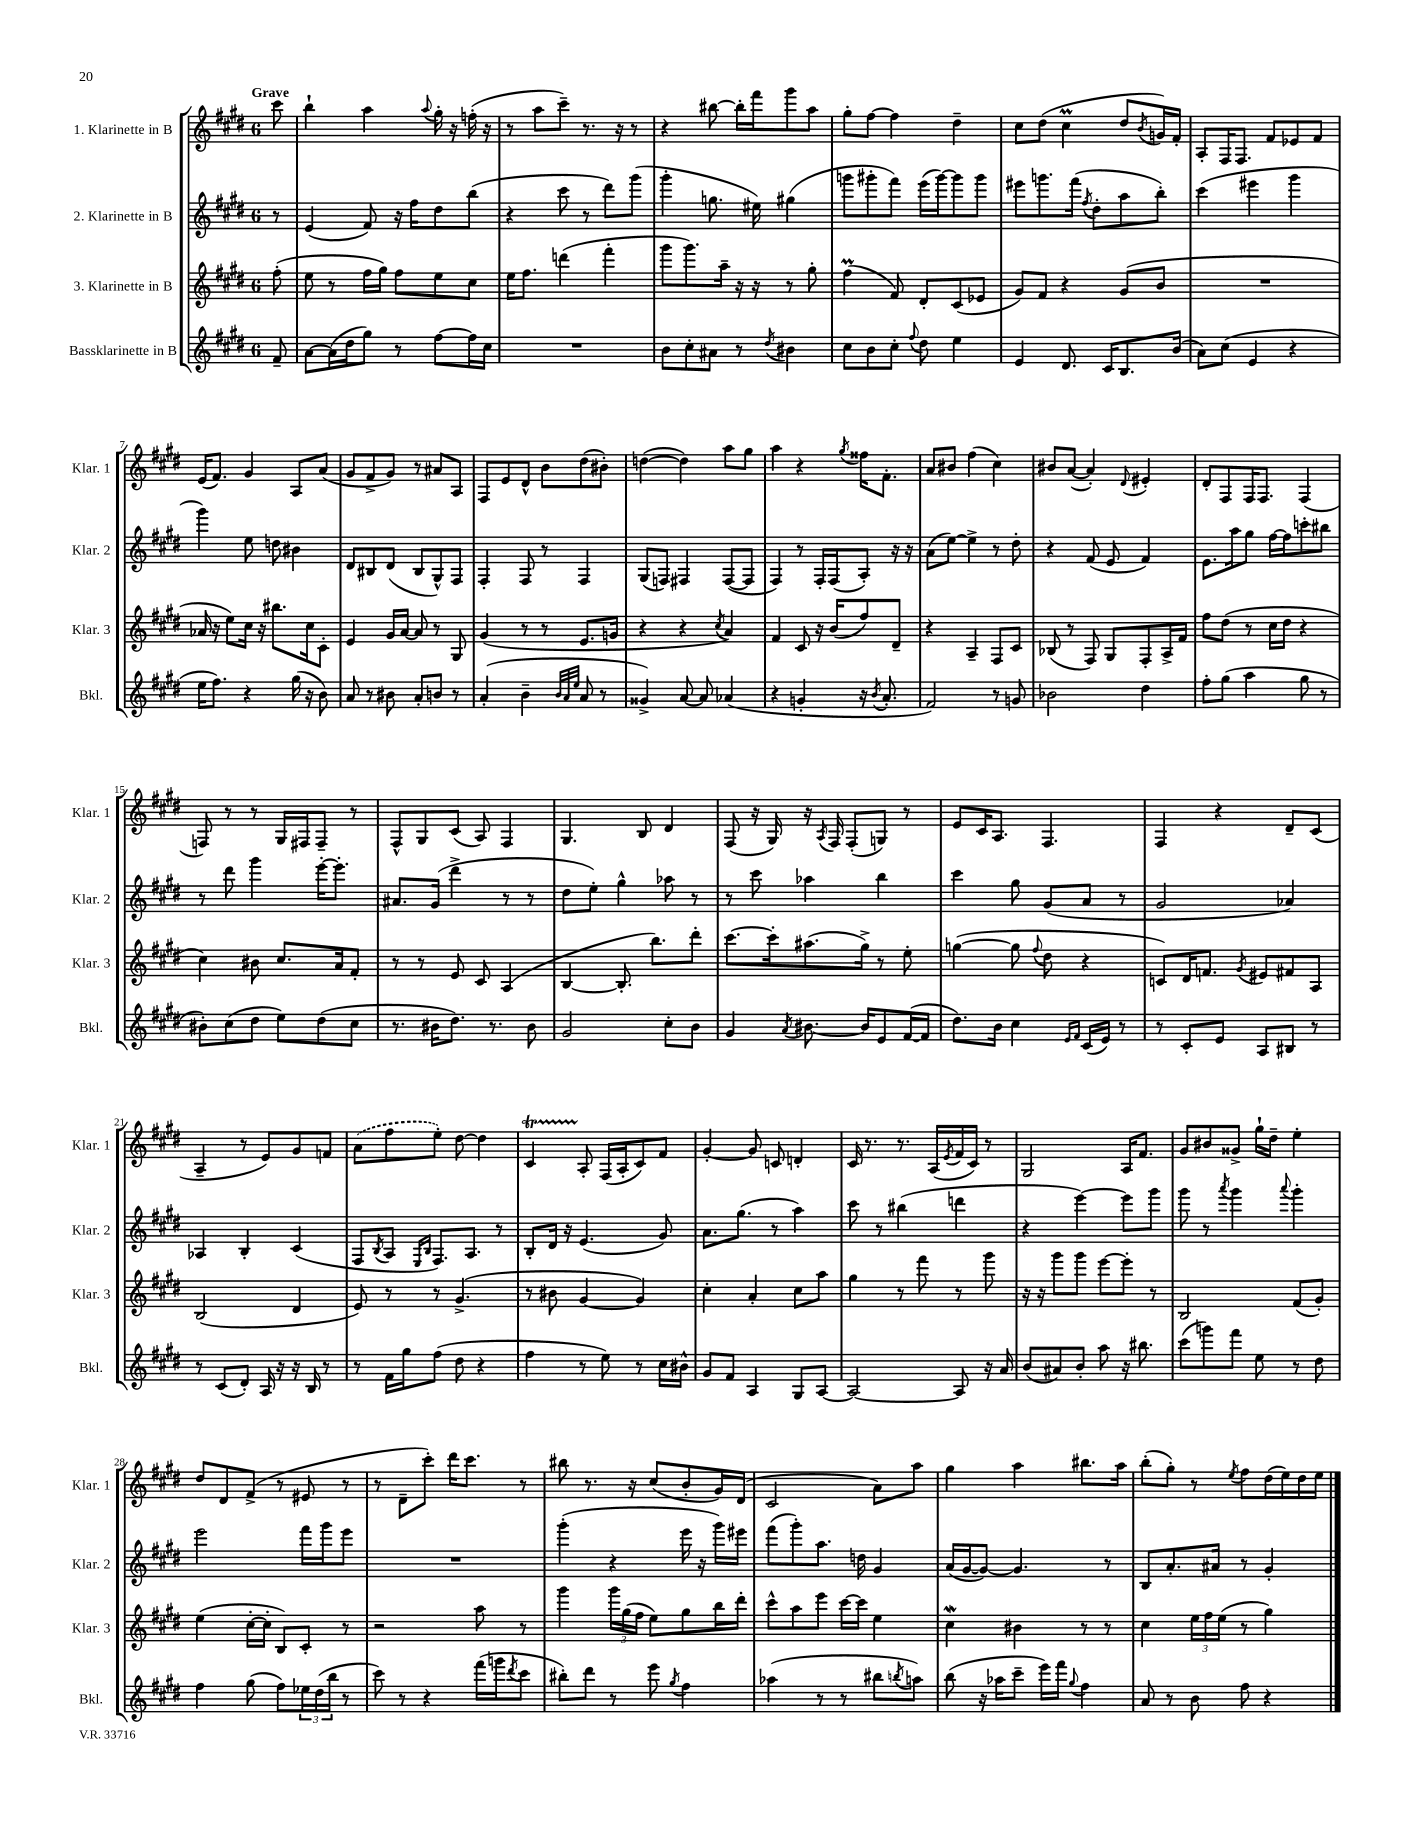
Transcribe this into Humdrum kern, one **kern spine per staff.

**kern	**kern	**kern	**kern
*staff4	*staff3	*staff2	*staff1
*clefG2	*clefG2	*clefG2	*clefG2
*k[f#c#g#d#]	*k[f#c#g#d#]	*k[f#c#g#d#]	*k[f#c#g#d#]
*M6/8	*M6/8	*M6/8	*M6/8
8f#~	(8ff#'	8r	8ccc#
=	=	=	=
[8a	8ee	(4e	4bb`
(16a]	8r	.	.
16dd#	.	.	.
8gg#)	16ff#	8f#)	4aa
.	16gg#)	.	.
8r	8ff#	16r	.
.	.	16ff#	.
.	.	.	8qqaa
[8ff#	8ee	8dd#	16gg#'
.	.	.	16r
16ff#]	8cc#	(8bb	(16ff'
16cc#	.	.	16r
=	=	=	=
2.r	16ee	4r	8r
.	8.ff#	.	.
.	.	.	8aa
.	(4ddd	8ccc#	8ccc#~)
.	.	8r	8.r
.	4fff#'	8ddd#)	.
.	.	.	16r
.	.	(8ggg#	8r
=	=	=	=
8b	8ggg#	4ggg#'	4r
8cc#'	8.ggg#)	.	.
8a#	.	8.gg	[8bb#
.	16aa~	.	.
8r	16r	.	16bb#']
.	16r	16ee#)	16fff#
8qdd#	.	.	.
4b#	8r	(4gg#	8ggg#
.	8gg#'	.	8aa
=	=	=	=
8cc#	(4ff#	8ggg	8gg#'
8b	.	8ggg#'	[8ff#
8cc#'	8f#)	8fff#)	4ff#]
8qqff#	.	.	.
8dd#	8d#'	(16eee	.
.	.	[16ggg#)	.
4ee	(8c#	8ggg#]	4dd#~
.	8e-	8ggg#	.
=	=	=	=
4e	8g#)	8eee#	8cc#
.	8f#	8.ggg	(8dd#
8.d#	4r	.	4cc#
.	.	(16fff#	.
.	.	8qff#	.
.	.	8dd#'	.
16c#	.	.	.
8.B	(8g#	8aa	8dd#
.	.	.	8qb
.	8b	8bb')	16g)
(16b	.	.	16f#'
=	=	=	=
8a)	2.r	(4ccc#	8A'
(8cc#	.	.	16F#
.	.	.	8.F#
4e	.	4eee#	.
.	.	.	8f#
4r	.	4ggg#	8e-
.	.	.	8f#
=	=	=	=
16ee	16a-	4ggg#)	(16e
8.ff#)	16r	.	8.f#)
.	8ee)	.	.
4r	16cc#	8ee	4g#
.	16r	.	.
.	8.bb#	8dd	.
(16gg#	.	4b#	8A
16r	16cc#	.	.
8b)	8c#'	.	(8a
=	=	=	=
8a	4e	8d#	8g#
8r	.	8B#	8f#^
8b#	16g#	(8d#	8g#)
.	[16a	.	.
8a'	8a]	8B#	8r
8b	8r	8G#^^)	8a#
8r	8G#	8F#	8A
=	=	=	=
(4a'	(4g#	4F#'	8F#
.	.	.	8e
4b~	8r	8F#	8d#^^
.	8r	8r	8b
32qqb	.	.	.
32qqa	.	.	.
32qqee	.	.	.
8a	8.e	4F#	(8dd#
8r	.	.	8b#')
.	16g	.	.
=	=	=	=
4g##^)	4r	(8G#	([4dd
.	.	8F)	.
[8a	4r	4F#	4dd])
8a]	.	.	.
.	8qcc#	.	.
(4a-	4a)	([8F#	8aa
.	.	8F#]	8gg#
=	=	=	=
4r	4f#	4F#)	4aa
4g'	8c#	8r	4r
.	16r	16F#'	.
.	(16b	(16F#	.
.	.	.	8qgg#
16r	8ff#)	8A')	16ff##
8qb	.	.	.
8.a'	.	.	8.f#'
.	8d#~	16r	.
.	.	16r	.
=	=	=	=
2f#)	4r	(8a	8a
.	.	[8ee)	8b#
.	4A~	4ee^]	(4ff#
8r	8F#	8r	4cc#)
8g	8c#	8dd#'	.
=	=	=	=
2b-	(8B-	4r	8b#
.	8r	.	([8a
.	8F#)	(8f#	4a'])
.	8G#	8e	.
.	.	.	8qqd#
4dd#	8F#'	4f#)	4e#'
.	16A^	.	.
.	16f#	.	.
=	=	=	=
8ff#'	8ff#	8.e	8d#'
(8gg#	(8dd#	.	8F#
.	.	16aa	.
4aa	8r	8gg#	16F#
.	.	.	8.F#
.	16cc#	[16ff#	.
.	16dd#	16ff#]	.
8gg#	4r	8ccc'	(4F#
8r	.	8bb#	.
=	=	=	=
8b#')	4cc#)	8r	8F)
(8cc#	.	8ddd#	8r
8dd#	8b#	4ggg#	8r
8ee)	8.cc#	.	16G#
.	.	.	16F#
(8dd#	.	[16eee'	8F#~
.	16a	8.eee']	.
8cc#	8f#'	.	8r
=	=	=	=
8.r	8r	8.a#	8F#^^
.	8r	.	8G#
16b#	.	(16g#	.
8.dd#)	8e	4ddd#^	(8c#
.	8c#	.	8A)
8.r	.	.	.
.	(4A	8r	4F#
8b#	.	8r	.
=	=	=	=
2g#	[4B	8dd#	4.G#
.	.	8ee')	.
.	8.B']	4gg#^^	.
.	.	.	8B
.	8.bb)	.	.
8cc#'	.	8aa-	4d#
8b	8ddd#'	8r	.
=	=	=	=
4g#	[8.ccc#	8r	(8F#
.	.	8ccc#	16r
.	16ccc#']	.	16G#)
8qa	.	.	.
[8.b#	(8.aa#	4aa-	16r
.	.	.	8qA
.	.	.	16F#
.	.	.	(8F#'
16b#]	16gg#^)	.	.
8e	8r	4bb	8G)
([16f#	8ee'	.	8r
16f#]	.	.	.
=	=	=	=
8.dd#)	([4gg	4ccc#	8e
.	.	.	16c#
16b	.	.	8.A
4cc#	8gg]	8gg#	.
.	8qqff#	.	.
.	8dd#	(8g#	4.F#
16qqe	.	.	.
16qqf#	.	.	.
(16c#	4r	8a	.
16e)	.	.	.
8r	.	8r	.
=	=	=	=
8r	8c)	2g#	4F#
8c#'	16d#	.	.
.	8.f	.	.
8e	.	.	4r
.	8qg#	.	.
8A	8e#	.	.
8B#	8f#	4a-)	8d#~
8r	8A	.	(8c#
=	=	=	=
8r	(2B	4A-	4A~
(8c#	.	.	.
8d#')	.	4B'	8r
16A	.	.	8e)
16r	.	.	.
16r	4d#	(4c#	8g#
16B	.	.	.
8r	.	.	8f
=	=	=	=
8r	8e)	8F#	(8a
.	.	8qB	.
16f#	8r	8A	8ff#
16gg#	.	.	.
.	.	16qqE	.
.	.	16qqB	.
(8ff#	8r	8.F#)	8ee')
8dd#	(4.g#^	.	[8dd#
.	.	8.A	.
4r	.	.	4dd#]
.	.	8r	.
=	=	=	=
4ff#	8r	8B'	4c#
.	8b#	16d#	.
.	.	16r	.
8r	[4g#	(4.e	8A'
8ee)	.	.	(16F#
.	.	.	16A'
8r	4g#])	.	8c#)
16cc#	.	8g#)	8f#
16b#^^	.	.	.
=	=	=	=
8g#	4cc#'	8.a	[4g#'
8f#	.	.	.
.	.	(8.gg#	.
4A	4a'	.	8g#]
.	.	8r	8c
8G#	8cc#	4aa)	4d'
[8A	8aa	.	.
=	=	=	=
2A_	4gg#	8ccc#	16c#
.	.	.	8.r
.	.	8r	.
.	8r	(4bb#	8.r
.	8fff#	.	.
.	.	.	(16A
.	.	.	8qe
8A]	8r	4ddd	16f#
.	.	.	16c#)
16r	8ggg#	.	8r
16a	.	.	.
=	=	=	=
(8b	16r	4r	2G#
.	16r	.	.
8a#)	8ggg#	.	.
8b'	8ggg#	[4eee)	.
8aa	[8eee	.	.
16r	8eee']	8eee]	16A
8.bb#	.	.	8.f#
.	8r	8ggg#	.
=	=	=	=
(8ccc#	2B	8ggg#	8g#
8ggg)	.	8r	8b#
.	.	8qaaa	.
8fff#	.	4ggg#	8g##^
8ee	.	.	16gg#`
.	.	.	16dd#~
.	.	8qqaaa	.
8r	(8f#	4ggg#'	4ee'
8dd#	8g#')	.	.
=	=	=	=
4ff#	(4ee	2eee	8dd#
.	.	.	8d#
(8gg#	[16cc#'	.	(8f#^
.	16cc#']	.	.
8ff#)	8B)	.	8r
24ee-	8c#'	16fff#	8e#
(24dd#	.	.	.
.	.	16ggg#	.
24bb	.	.	.
8r	8r	8eee	8r
=	=	=	=
8ccc#)	2r	2.r	8r
8r	.	.	8d#~
4r	.	.	8ccc#')
.	.	.	16ddd#
.	.	.	8.ccc#
(16fff#	8aa	.	.
16ggg	.	.	.
8qddd#	.	.	.
8ccc#	8r	.	8r
=	=	=	=
8bb#')	4ggg#	(4ggg#'	8bb#
8ddd#	.	.	8.r
8r	24ggg#	4r	.
.	(24gg#	.	.
.	.	.	16r
.	24ff#	.	.
8eee	8ee)	.	(8cc#
8qgg#	.	.	.
4ff#	8gg#	16eee	8b'
.	.	16r	.
.	16bb	16ggg#)	16g#)
.	16ddd#'	16eee#	(16d#
=	=	=	=
(4aa-	8ccc#^^	(8fff#	2c#
.	8aa	8ggg#')	.
8r	8eee	8.aa	.
8r	[16ccc#	.	.
.	16ccc#]	16dd	.
8bb#	4ee	4g#	8a)
8qbb	.	.	.
8aa)	.	.	8aa
=	=	=	=
(8bb	4cc#	(16a	4gg#
.	.	[16g#	.
16r	.	8g#_)	.
16aa-	.	.	.
8ccc#~	4b#	4.g#]	4aa
16eee)	.	.	.
16fff#	.	.	.
8qqgg#	.	.	.
4ff#	8r	.	8.bb#
.	8r	8r	.
.	.	.	16aa
=	=	=	=
8a	4cc#	8B	(8bb'
8r	.	8.a'	8gg#')
8b	24ee	.	8r
.	24ff#	.	.
.	.	16a#	.
.	(24ee	.	.
.	.	.	8qee
8ff#	8r	8r	8ff#
4r	4gg#)	4g#'	(16dd#
.	.	.	16ee)
.	.	.	16dd#
.	.	.	16ee
==	==	==	==
*-	*-	*-	*-
